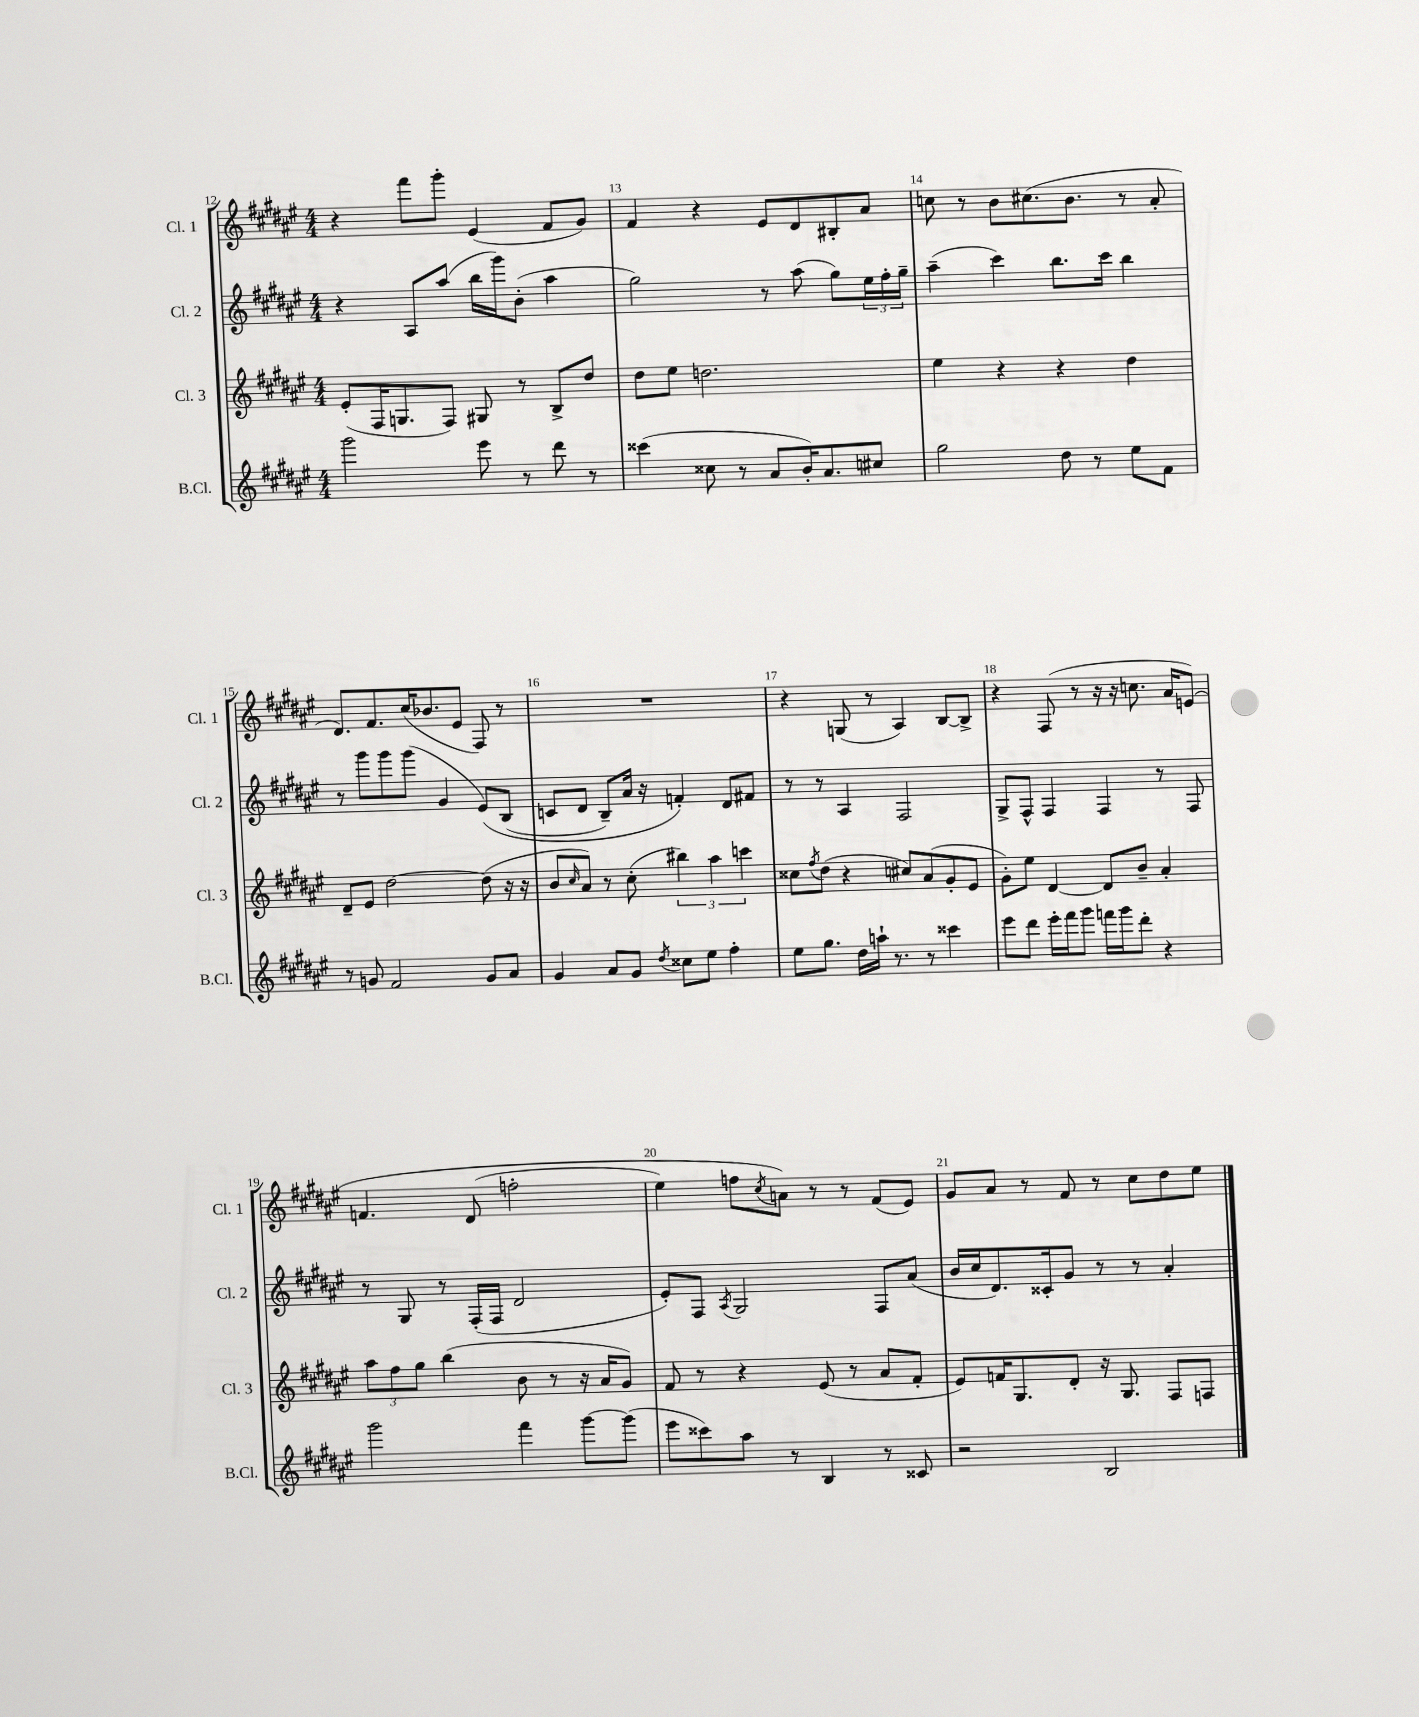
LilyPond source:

<<
\new StaffGroup <<
\new Staff = "s0" \with { instrumentName = "Cl. 1" shortInstrumentName = "Cl. 1" } {
    \clef treble \key fis \major \numericTimeSignature \time 4/4
    r4 fis'''8 gis'''8-. eis'4( fis'8 gis'8) |
    fis'4 r4 eis'8 dis'8 bis8-. ais'8 |
    c''8 r8 b'8 cis''8.( b'8. r8 ais'8-. |
    dis'8.) fis'8. cis''16( bes'8. eis'8 fis8) r8 |
    R1 |
    r4 g8( r8 ais4) b8~ b8-> |
    r4 fis8( r8 r16 r16 c''8. ais'16 e'8)\( |
    f'4. dis'8( f''2-. |
    eis''4) f''8 \acciaccatura { cis''8 } a'8\) r8 r8 fis'8( eis'8) |
    gis'8 ais'8 r8 fis'8 r8 cis''8 dis''8 eis''8 \bar "|." |
}
\new Staff = "s1" \with { instrumentName = "Cl. 2" shortInstrumentName = "Cl. 2" } {
    \clef treble \key fis \major \numericTimeSignature \time 4/4
    r4 ais8 ais''8( b''16 gis'''16) b'8-.( ais''4 |
    gis''2) r8 ais''8( gis''8) \tuplet 3/2 { eis''16 fis''16-. gis''16-- } |
    ais''4--( cis'''4) b''8. cis'''16 b''4 |
    r8 gis'''8 gis'''8 gis'''8( gis'4 eis'8)\( b8( |
    c'8 dis'8 b8--) ais'16 r16 f'4-.\) dis'8 fis'8 |
    r8 r8 ais4 fis2 |
    gis8-> fis8-^ fis4 fis4 r8 fis8 |
    r8 gis8 r8 fis16-.( fis16 dis'2 |
    eis'8-.) fis8 \acciaccatura { ais8 } gis2 fis8 ais'8( |
    b'16 cis''16 dis'8.) cisis'16-. gis'8 r8 r8 ais'4-. \bar "|." |
}
\new Staff = "s2" \with { instrumentName = "Cl. 3" shortInstrumentName = "Cl. 3" } {
    \clef treble \key fis \major \numericTimeSignature \time 4/4
    eis'8-.( fis16 g8. fis8) gis8 r8 b8-> dis''8 |
    dis''8 eis''8 d''2. |
    eis''4 r4 r4 dis''4 |
    dis'8-- eis'8 dis''2~ dis''8( r16 r16 |
    b'8 \grace { cis''16 } ais'8) r8 cis''8-.( \tuplet 3/2 { bis''4) ais''4 c'''4 } |
    cisis''8 \acciaccatura { fis''8 } dis''8( r4 cis''8) ais'8( gis'8-. eis'8 |
    gis'8-.) eis''8 dis'4~ dis'8 b'8-- ais'4-. |
    \tuplet 3/2 { ais''8 fis''8 gis''8 } b''4( b'8 r8 r16 ais'16 gis'8) |
    fis'8 r8 r4 eis'8( r8 ais'8 fis'8-. |
    eis'8) f'16 gis8. dis'8-. r16 gis8. fis8 f8 \bar "|." |
}
\new Staff = "s3" \with { instrumentName = "B.Cl." shortInstrumentName = "B.Cl." } {
    \clef treble \key fis \major \numericTimeSignature \time 4/4
    gis'''2 eis'''8 r8 dis'''8 r8 |
    cisis'''4( cisis''8 r8 ais'8 b'16-.) ais'8. cis''8 |
    gis''2 dis''8 r8 eis''8 fis'8 |
    r8 g'8 fis'2 g'8 ais'8 |
    gis'4 ais'8 gis'8 \acciaccatura { dis''8 } cisis''8 eis''8 fis''4-. |
    eis''8 gis''8. dis''16 a''16-! r8. r8 cisis'''4 |
    eis'''8 dis'''8 eis'''16-. fis'''16 gis'''8 f'''16 gis'''16 dis'''8-. r4 |
    gis'''2 fis'''4 gis'''8~ gis'''8( |
    eis'''8 cisis'''8) ais''8 r8 b4 r8 cisis'8 |
    r2 b2 \bar "|." |
}
>>
>>
\layout { \context { \Score currentBarNumber = #12 \override BarNumber.break-visibility = ##(#f #t #t) barNumberVisibility = #all-bar-numbers-visible } }
